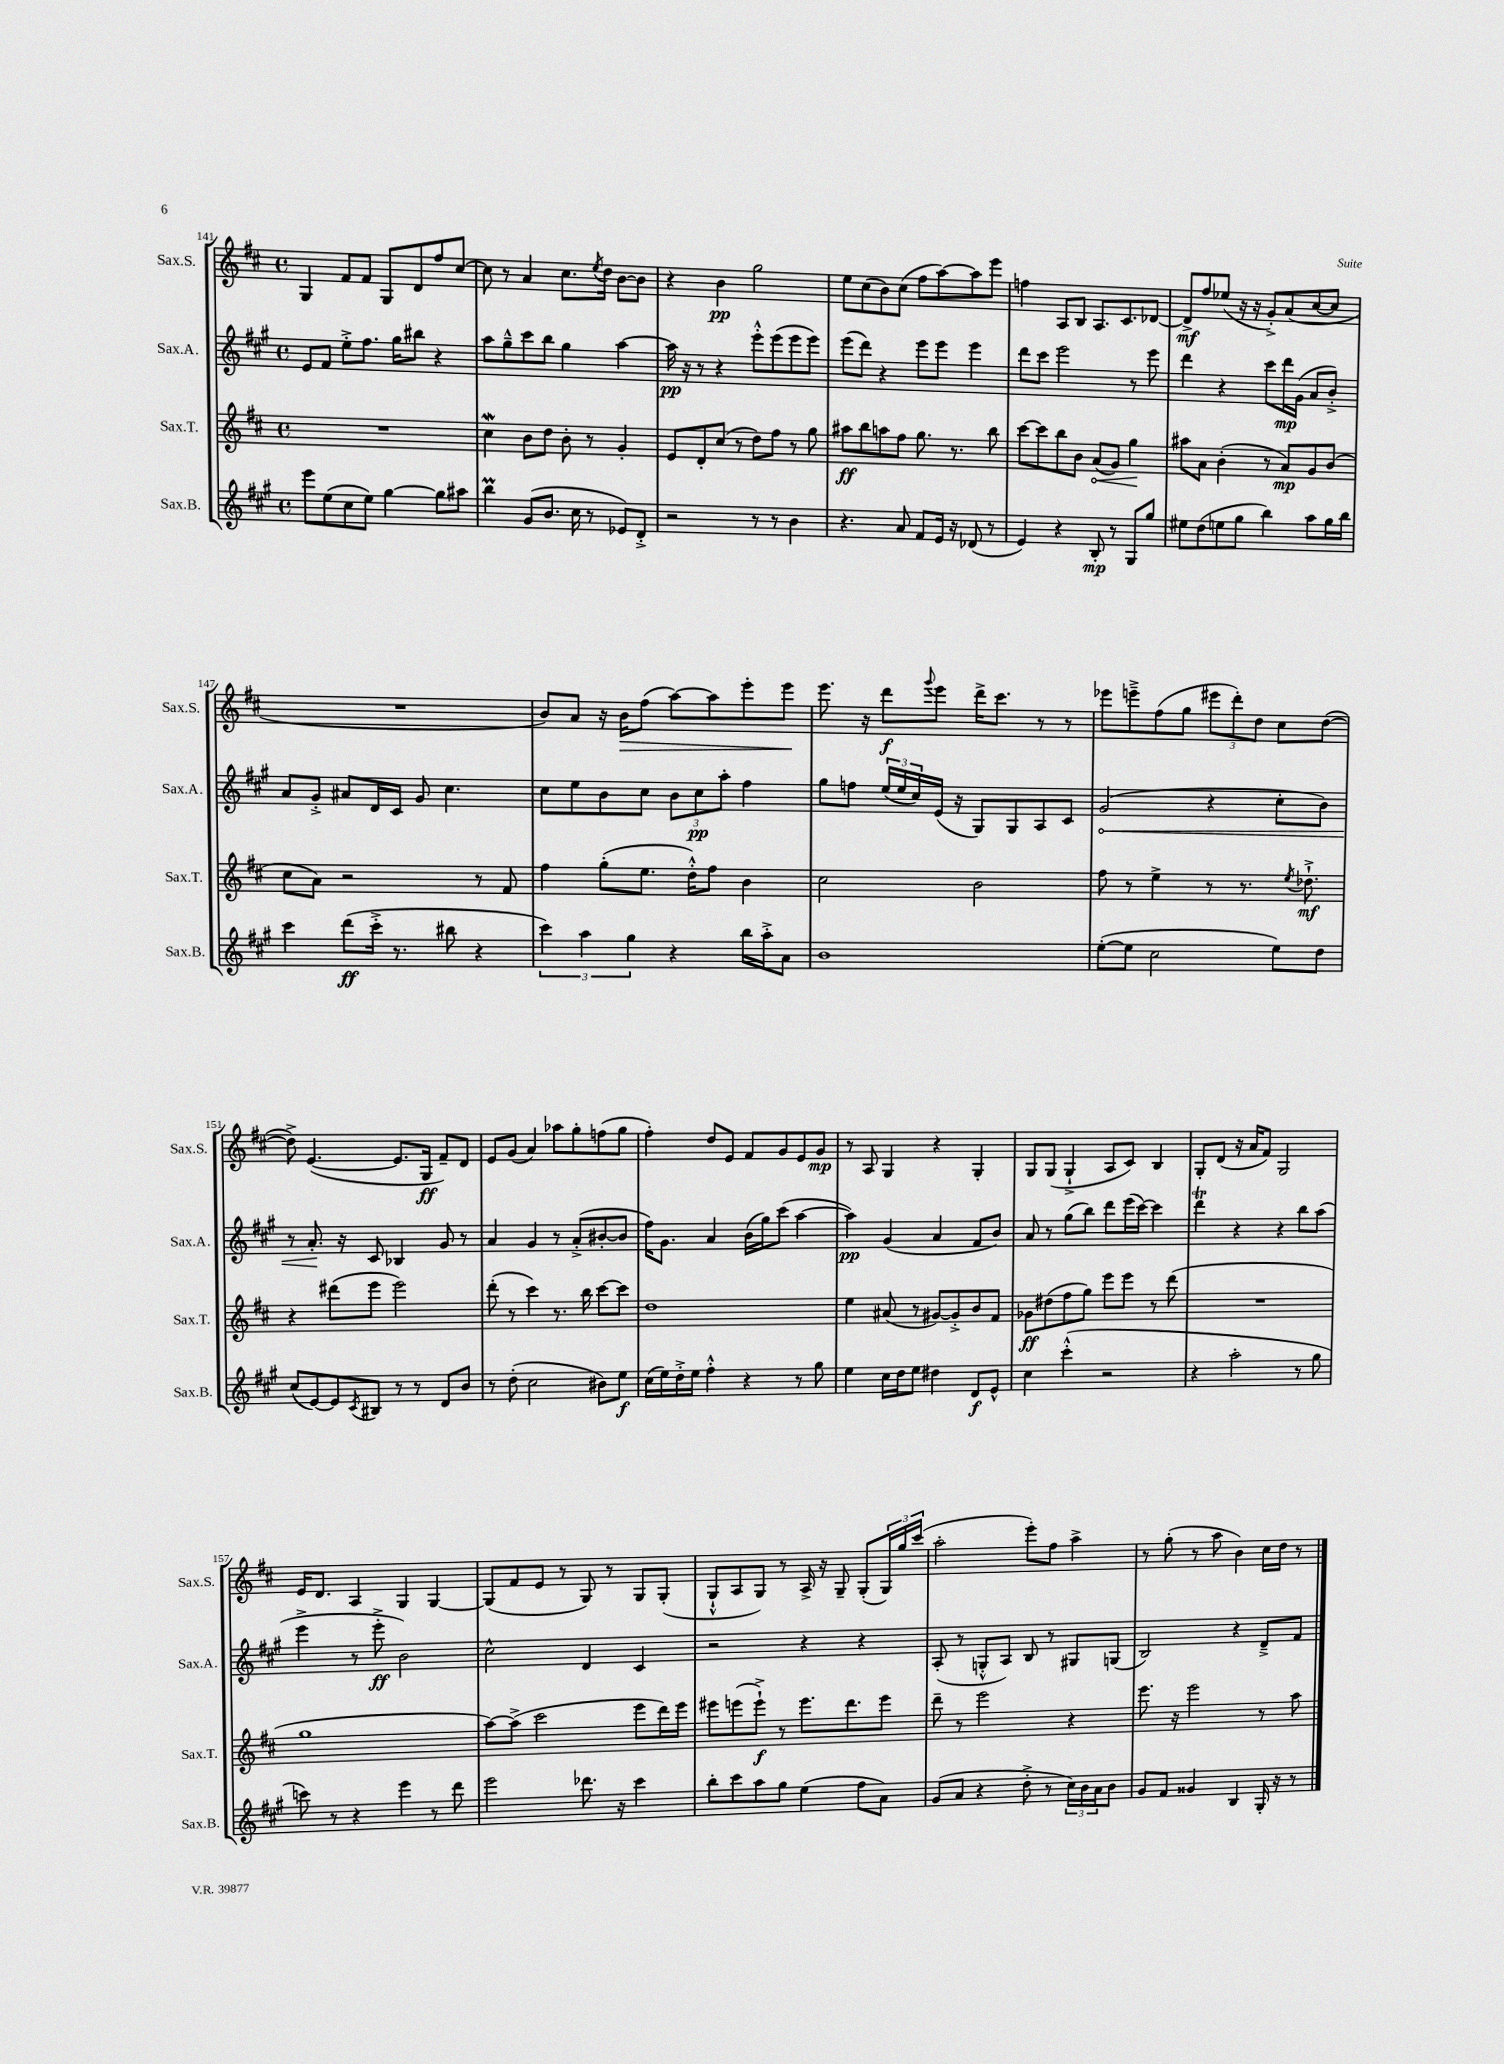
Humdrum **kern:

**kern	**dynam	**kern	**dynam	**kern	**dynam	**kern	**dynam
*part4	*part4	*part3	*part3	*part2	*part2	*part1	*part1
*staff4	*staff4	*staff3	*staff3	*staff2	*staff2	*staff1	*staff1
*I"Sax.B.	*	*I"Sax.T.	*	*I"Sax.A.	*	*I"Sax.S.	*
*I'Sax.B.	*	*I'Sax.T.	*	*I'Sax.A.	*	*I'Sax.S.	*
*clefG2	*	*clefG2	*	*clefG2	*	*clefG2	*
*k[f#c#g#]	*	*k[f#c#]	*	*k[f#c#g#]	*	*k[f#c#]	*
*M4/4	*	*M4/4	*	*M4/4	*	*M4/4	*
*met(c)	*	*met(c)	*	*met(c)	*	*met(c)	*
=141	=141	=141	=141	=141	=141	=141	=141
8eee\L	.	1r	.	8e/L	.	4G/	.
(8ee\	.	.	.	8f#/J	.	.	.
8cc#\	.	.	.	8ee'^\L	.	8f#/L	.
8ee\J)	.	.	.	8.ff#\J	.	8f#/J	.
[4gg#\	.	.	.	.	.	8G/L	.
.	.	.	.	16gg#\KL	.	.	.
.	.	.	.	8bb#X\J	.	8d/	.
8gg#\L]	.	.	.	4r	.	8ff#/	.
8aa#X\J	.	.	.	.	.	[8cc#/J	.
=142	=142	=142	=142	=142	=142	=142	=142
4bbM\	.	4cc#W\	.	8aa\L	.	8cc#\]	.
.	.	.	.	8gg#~^^\	.	8r	.
(8g#/L	.	8b\L	.	8ccc#\	.	4a/	.
8.b/J	.	8dd\J	.	8bb\J	.	.	.
.	.	8b'\	.	4gg#\	.	8.cc#\L	.
16cc#\	.	.	.	.	.	.	.
8r	.	8r	.	.	.	.	.
.	.	.	.	.	.	8qee/	.
.	.	.	.	.	.	16dd\Jk	.
8e-X/L)	.	4g'/	.	[4aa\	.	[8b\L	.
8d'^/J	.	.	.	.	.	8b\J]	.
=143	=143	=143	=143	=143	=143	=143	=143
2r	.	8e/L	.	16aa\]	pp	4r	.
.	.	.	.	16r	.	.	.
.	.	8d'/	.	8r	.	.	.
.	.	(8cc#/J	.	4r	.	4b\	pp
.	.	8r	.	.	.	.	.
8r	.	8dd\L)	.	8eee'^^\L	.	2gg\	.
8r	.	8ff#\J	.	(8eee\	.	.	.
4b\	.	8r	.	8eee\	.	.	.
.	.	8gg\	.	8eee\J)	.	.	.
=144	=144	=144	=144	=144	=144	=144	=144
4.r	.	8aa#X\L	ff	(8eee\L	.	8ee\L	.
.	.	8bb\	.	8ddd\J)	.	(8cc#\	.
.	.	8aan\	.	4r	.	8b\)	.
8a/	.	8ff#\J	.	.	.	(8cc#\J	.
8f#/L	.	8.gg\	.	8eee\L	.	8ff#\L	.
16e/Jk	.	.	.	8eee\J	.	[8aa\)	.
16r	.	8.r	.	.	.	.	.
(8d-X/	.	.	.	4eee\	.	8aa\]	.
8r	.	8bb\	.	.	.	8eee\J	.
=145	=145	=145	=145	=145	=145	=145	=145
4e/)	.	[8ccc#\L	.	8ddd\L	.	4ffn\	.
.	.	8ccc#\]	.	8ccc#\J	.	.	.
4r	.	8bb\	.	2eee\	.	8A/L	.
.	.	8b\J	.	.	.	8B/J	.
!	!	!	!LO:HP:b	!	!	!	!
8B'/	mp	(8a/L	<	.	.	8.A/L	.
8r	.	8g/J)	.	.	.	.	.
.	.	.	.	.	.	8.c#/	.
8G#/L	.	4gg\	.	8r	.	.	.
8gg#/J	.	.	.	8eee\	.	[8d-X/J	.
.	.	.	[	.	.	.	.
=146	=146	=146	=146	=146	=146	=146	=146
8ee#X\L	.	8aa#X\L	.	4ddd\	.	8d-^/L]	mf
(8dd\	.	8a\J	.	.	.	8ff#/	.
8een\	.	(4b'\	.	4r	.	(8ee-X/J	.
8gg#\J	.	.	.	.	.	16r	.
.	.	.	.	.	.	16r	.
4bb\)	.	8r	.	8ccc#\L	.	8g'^/L)	.
.	.	8a/L)	mp	16ddd\L	mp	(8a/	.
.	.	.	.	(16g#\JJ	.	.	.
8aa\L	.	8g/	.	8a/L	.	[8cc#/	.
16gg#\L	.	(8b/J	.	8b'^/J)	.	8cc#/J]	.
16bb\JJ	.	.	.	.	.	.	.
!!LO:LB:g=z
=147	=147	=147	=147	=147	=147	=147	=147
4ccc#\	.	8cc#\L	.	8a/L	.	1r	.
.	.	8a\J)	.	8g#'^/J	.	.	.
(8ddd\L	ff	2r	.	8a#X/L	.	.	.
16ccc#'^\Jk	.	.	.	16d/L	.	.	.
8.r	.	.	.	16c#/JJ	.	.	.
.	.	.	.	8g#/	.	.	.
8bb#X\	.	.	.	4.cc#\	.	.	.
4r	.	8r	.	.	.	.	.
.	.	8f#/	.	.	.	.	.
=148	=148	=148	=148	=148	=148	=148	=148
6ccc#\)	.	4ff#\	.	8cc#\L	.	8b/L)	.
.	.	.	.	8ee\	.	8a/J	.
6aa\	.	.	.	.	.	.	.
.	.	(8gg'\L	.	8b\	.	16r	.
!	!	!	!	!	!	!	!LO:HP:b
.	.	.	.	.	.	16b\KL	>
6gg#\	.	.	.	.	.	.	.
.	.	8.ee\J	.	8cc#\J	.	(8ff#\J	.
4r	.	.	.	12b\L	.	[8aa\L)	.
.	.	16dd'^^\KL)	.	.	.	.	.
.	.	.	.	12cc#\	pp	.	.
.	.	8ff#\J	.	.	.	8aa\]	.
.	.	.	.	12aa'\J	.	.	.
16bb\LL	.	4b\	.	4ff#\	.	8eee'\	.
16aa'^\J	.	.	.	.	.	.	.
8a\J	.	.	.	.	.	8eee\J	.
.	.	.	.	.	.	.	]
=149	=149	=149	=149	=149	=149	=149	=149
1b	.	2cc#\	.	8gg#\L	.	8.eee\	.
.	.	.	.	8ffn\J	.	.	.
.	.	.	.	.	.	16r	.
.	.	.	.	(24ee/LL	.	8ddd\L	f
.	.	.	.	24ee/	.	.	.
.	.	.	.	24cc#/)	.	.	.
.	.	.	.	.	.	8qqggg/	.
.	.	.	.	(16e/JJ	.	8eee\J	.
.	.	.	.	16r	.	.	.
.	.	2b\	.	8G#/L)	.	16ddd^\KL	.
.	.	.	.	.	.	8.ccc#\J	.
.	.	.	.	8G#/	.	.	.
.	.	.	.	8A/	.	8r	.
.	.	.	.	8c#/J	.	8r	.
=150	=150	=150	=150	=150	=150	=150	=150
!	!	!	!	!	!LO:HP:b	!	!
([8ee'\L	.	8ff#\	.	(2g#/	<	8eee-X\L	.
8ee\J]	.	8r	.	.	.	8eeen~^\	.
2cc#\	.	4ee^\	.	.	.	(8ff#\	.
.	.	.	.	.	.	8gg\J	.
.	.	8r	.	4r	.	12eee#X\L	.
.	.	.	.	.	.	12ddd'\)	.
.	.	8.r	.	.	.	.	.
.	.	.	.	.	.	12dd\J	.
8ee\L)	.	.	.	8cc#'\L	.	8cc#\L	.
.	.	8qee/	.	.	.	.	.
.	.	8.dd-X`^\	mf	.	.	.	.
8dd\J	.	.	.	8b\J)	.	([8dd\J	.
!!LO:LB:g=z
=151	=151	=151	=151	=151	=151	=151	=151
(8cc#/L	.	4r	.	8r	.	8dd^\])	.
[8e/)	.	.	.	8.a'/	.	([4.e/	.
8e/]	.	(8ddd#X\L	.	.	.	.	.
.	.	.	.	16r	[	.	.
8qc#/	.	.	.	.	.	.	.
8B#X/J	.	8eee\J	.	8c#/	.	.	.
8r	.	2eee\)	.	4B-X/	.	8.e/L]	.
8r	.	.	.	.	.	.	.
.	.	.	.	.	.	16G/Jk	ff
8d/L	.	.	.	8g#/	.	8f#~/L)	.
8b/J	.	.	.	8r	.	8d/J	.
=152	=152	=152	=152	=152	=152	=152	=152
8r	.	(8ddd'\	.	4a/	.	8e/L	.
(8dd'\	.	8r	.	.	.	(8g/J	.
2cc#\	.	4ccc#\)	.	4g#/	.	4a/)	.
.	.	8.r	.	8r	.	8aa-X\L	.
.	.	.	.	(8a'^/L	.	8gg'\	.
.	.	16bb\	.	.	.	.	.
8b#X\L)	.	[8ccc#\L	.	[8b#X'/	.	(8ffn\	.
8ee\J	f	8ccc#\J]	.	8b#/J]	.	8gg\J	.
=153	=153	=153	=153	=153	=153	=153	=153
(16cc#\LL	.	1dd	.	16ff#\KL)	.	4ff#'\)	.
16ee\)	.	.	.	8.g#\J	.	.	.
16dd'^\	.	.	.	.	.	.	.
16ee\JJ	.	.	.	.	.	.	.
4ff#'^^\	.	.	.	4a/	.	8dd/L	.
.	.	.	.	.	.	8e/J	.
4r	.	.	.	(16b\LL	.	8f#/L	.
.	.	.	.	16gg#\J)	.	.	.
.	.	.	.	(8ccc#\J	.	8g/	.
8r	.	.	.	[4aa\	.	8e/	.
8gg#\	.	.	.	.	.	8g/J	mp
=154	=154	=154	=154	=154	=154	=154	=154
4ee\	.	4ee\	.	4aa\])	pp	8r	.
.	.	.	.	.	.	8A/	.
16cc#\LL	.	(8a#X/	.	(4g#/	.	4G/	.
16dd\J	.	.	.	.	.	.	.
8ee\J	.	8r	.	.	.	.	.
4dd#X\	.	[8g#X/L)	.	4a/	.	4r	.
.	.	8g#'^/]	.	.	.	.	.
8d/L	f	8b/	.	8f#/L	.	4G'/	.
8e^^/J	.	8f#/J	.	8b/J)	.	.	.
=155	=155	=155	=155	=155	=155	=155	=155
4cc#\	.	8g-X\L	ff	8a/	.	8G/L	.
.	.	(8dd#X\	.	8r	.	(8G/J	.
(4ccc#'^^\	.	8ff#\	.	(8gg#\L	.	4G`^/	.
.	.	8gg\J)	.	8bb\J)	.	.	.
2r	.	8eee\L	.	8ddd\L	.	8A/L	.
.	.	8eee\J	.	(16eee\L	.	8c#/J)	.
.	.	.	.	[16ccc#\JJ)	.	.	.
.	.	8r	.	4ccc#\]	.	4B/	.
.	.	(8ddd\	.	.	.	.	.
=156	=156	=156	=156	=156	=156	=156	=156
4r	.	1r	.	4dddT\	.	8G'/L	.
.	.	.	.	.	.	(8d/J	.
2aa'\	.	.	.	4r	.	16r	.
.	.	.	.	.	.	16a/KL	.
.	.	.	.	.	.	8f#/J)	.
.	.	.	.	4r	.	2G/	.
8r	.	.	.	8bb\L	.	.	.
8gg#\	.	.	.	(8aa\J	.	.	.
!!LO:LB:g=z
=157	=157	=157	=157	=157	=157	=157	=157
8cccn\)	.	1gg	.	4eee^\	.	16e/KL	.
.	.	.	.	.	.	8.d/J	.
8r	.	.	.	.	.	.	.
4r	.	.	.	8r	.	4A/	.
.	.	.	.	8eee'^\	ff	.	.
4eee\	.	.	.	2b\)	.	4G/	.
8r	.	.	.	.	.	[4G/	.
8ddd\	.	.	.	.	.	.	.
=158	=158	=158	=158	=158	=158	=158	=158
2eee\	.	[8aa\L)	.	2cc#^^\	.	(8G/L]	.
.	.	(8aa^\J]	.	.	.	8f#/	.
.	.	2ccc#\	.	.	.	8e/J	.
.	.	.	.	.	.	8r	.
8.ddd-X\	.	.	.	4d/	.	8G/)	.
.	.	.	.	.	.	8r	.
16r	.	.	.	.	.	.	.
4ccc#\	.	8eee\L	.	4c#/	.	8G/L	.
.	.	16ddd\L)	.	.	.	(8G'/J	.
.	.	16eee\JJ	.	.	.	.	.
=159	=159	=159	=159	=159	=159	=159	=159
8bb'\L	.	8eee#X\L	.	2r	.	8G`^^/L	.
8ccc#\	.	(8eeen\	.	.	.	8A/	.
8aa\	.	8eee`^\J)	f	.	.	8G/J)	.
8gg#\J	.	8r	.	.	.	8r	.
(4ee\	.	8.eee\L	.	4r	.	16A^/	.
.	.	.	.	.	.	16r	.
.	.	.	.	.	.	8G~/	.
.	.	8.ddd\	.	.	.	.	.
8ff#\L	.	.	.	4r	.	(8G'/L	.
8a\J)	.	8eee\J	.	.	.	24G/L)	.
.	.	.	.	.	.	24gg/	.
.	.	.	.	.	.	(24ccc#/JJ	.
=160	=160	=160	=160	=160	=160	=160	=160
(8g#/L	.	8ddd~\	.	(8A'/	.	2aa'\	.
8a/J	.	8r	.	8r	.	.	.
4r	.	2eee\	.	8Gn'^^/L	.	.	.
.	.	.	.	8A/J)	.	.	.
8dd'^\	.	.	.	8B/	.	8eee'\L)	.
8r	.	.	.	8r	.	8ff#\J	.
24cc#\LL)	.	4r	.	8G#X/L	.	4aa^\	.
24b\	.	.	.	.	.	.	.
24a\J	.	.	.	.	.	.	.
8b\J	.	.	.	(8Gn/J	.	.	.
=161	=161	=161	=161	=161	=161	=161	=161
8g#/L	.	8.eee\	.	2B/)	.	8r	.
8f#/J	.	.	.	.	.	(8gg'\	.
.	.	16r	.	.	.	.	.
4g##X/	.	2eee\	.	.	.	8r	.
.	.	.	.	.	.	8aa\	.
4B/	.	.	.	4r	.	4b\)	.
16G#'/	.	8r	.	8d~^/L	.	16cc#\LL	.
16r	.	.	.	.	.	16dd\JJ	.
8r	.	8aa\	.	8f#/J	.	8r	.
==	==	==	==	==	==	==	==
*-	*-	*-	*-	*-	*-	*-	*-
